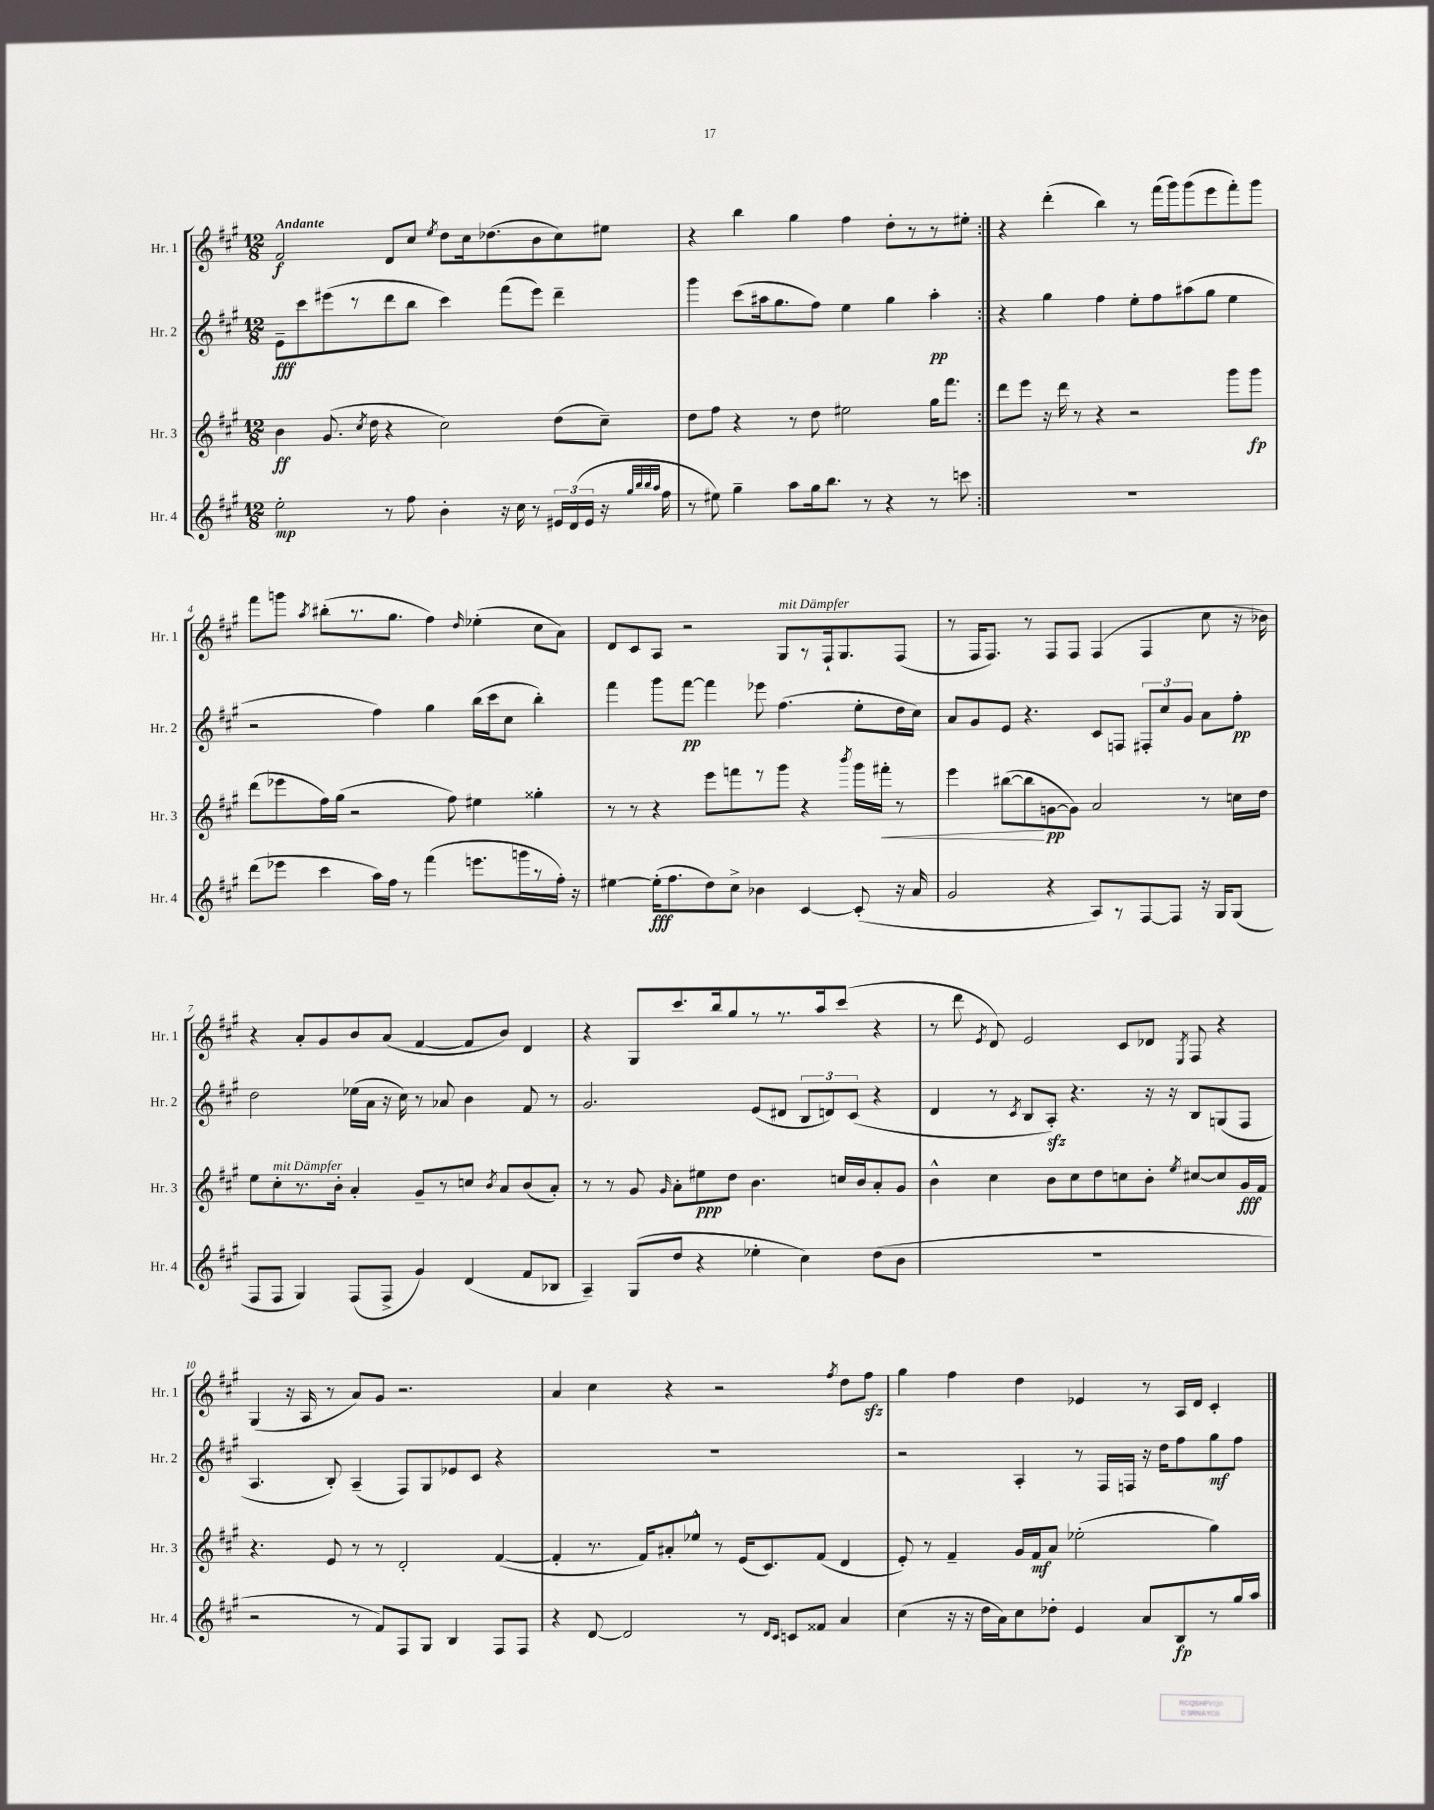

**kern	**kern	**kern	**kern
*staff4	*staff3	*staff2	*staff1
*clefG2	*clefG2	*clefG2	*clefG2
*k[f#c#g#]	*k[f#c#g#]	*k[f#c#g#]	*k[f#c#g#]
*M12/8	*M12/8	*M12/8	*M12/8
2ee'\	4b\	8e~\L	2f#/
.	.	8ccc#\	.
.	(8.g#/	(8eee#\	.
.	.	8r	.
.	8qcc#/	.	.
.	16dd\	.	.
8r	4r	8ddd\	8d/L
8ff#\	.	8bb\J	8cc#/J
.	.	.	8qee/
4b'\	2cc#\)	4ccc#\)	8dd\L
.	.	.	16cc#\k
.	.	.	(8.dd-\
16r	.	(8fff#\L	.
16cc#\	.	.	.
8r	.	8eee#\J)	8b\
24e#/LL	(8dd\L	4ddd~\	8cc#\)
(24d/	.	.	.
24e#/JJ	.	.	.
16r	8cc#~\J)	.	8ee#\J
32qqgg#/LLL	.	.	.
32qqbb/	.	.	.
32qqbb/	.	.	.
32qqaa/JJJ	.	.	.
16ff#\	.	.	.
=	=	=	=
8r	8dd\L	4ggg#\	4r
8ee#\)	8ff#\J	.	.
4gg#~\	4r	(8ccc#\L	4bb\
.	.	16aa#\k	.
.	.	8.gg#\	.
8aa\L	8r	.	4gg#\
16gg#\k	8dd\	8ff#\J)	.
8.bb\J	.	.	.
.	2ee#\	4ee\	4ff#\
8r	.	.	.
4r	.	4gg#\	8dd'\L
.	.	.	8r
8r	16gg#\LK	4aa#'\	8r
.	8.fff#\J	.	.
8ccc\	.	.	8ee#'\J
=:|!	=:|!	=:|!	=:|!
1.r	8ddd\L	4r	4r
.	8eee\J	.	.
.	16r	4gg#\	(4ddd'\
.	16ddd\	.	.
.	8r	.	.
.	4r	4ff#\	4bb\)
.	2r	8ee'\L	8r
.	.	8ff#\	(16fff#\LL
.	.	.	16ggg#\J)
.	.	(8aa#\	(8ggg#\
.	.	8gg#\J	8eee\
.	8ggg#\L	4ee\	8fff#'\)
.	8ggg#\J	.	8ggg#\J
=	=	=	=
(8ddd\L	(8ddd\L	2r	8fff#\L
8eee-\J	8eee-\	.	8ggg\J
.	.	.	8qaa/
4ccc#\	16ff#\L)	.	(8bb#'\L
.	(16gg#\JJ	.	.
.	2r	.	8.r
16aa\LL)	.	4ff#\)	.
16ff#\JJ	.	.	8.gg#\J
8r	.	.	.
(4fff#\	.	4gg#\	4ff#\)
.	8ff#\)	.	.
.	.	.	16qqdd/
8.eee\L	4ee#\	(16bb\LL	(4ee-'\
.	.	16ccc#\J	.
.	.	8cc#\J	.
16ggg\L	.	.	.
8r	4gg##'\	4bb'\)	8cc#\L
16ff#'\JJ)	.	.	8a\J)
16r	.	.	.
=	=	=	=
[4ee#\	8r	4fff#\	8d/L
.	8r	.	8c#/
(16ee#'\]LK	4r	8ggg#\L	8A/J
8.ff#\	.	.	.
.	.	[8fff#\J	2r
8dd\)	8eee\L	4fff#\]	.
8cc#^\J	8fff\	.	.
4b-\	8r	8eee-\	.
.	8ggg#\J	(4.ff#\	8G#/L
[4c#/	4r	.	8r
.	.	.	16F#`/k
.	.	.	8.G#/
.	8qbbb/	.	.
(8c#'/]	16ggg#\LL	8ee'\L	.
.	16fff#'\JJ	.	.
16r	8r	16dd\L	(8F#/J
16a/	.	16cc#\JJ)	.
=	=	=	=
2g#/	4eee\	8a/L	8r
.	.	8g#/	16F#/LK
.	.	.	8.F#/J)
.	([8bb#\L	8e/J	.
.	8bb#\]	4.r	8r
4r	[8g\	.	8F#/L
.	8g\]J)	.	8F#/J
8A/L)	2a/	8c#/L	(4F#/
8r	.	8F/J	.
[8F#/	.	12F#'/L	4F#/
.	.	12cc#/	.
8F#/]J	.	.	.
.	.	12g#/J	.
16r	8r	8a\L	8cc#\
16G#/LK	.	.	.
(8G#/J	16cc\LL	8ff#'\J	16r
.	16dd\JJ	.	16b-\)
=	=	=	=
8F#/L	8ee\L	2dd\	4r
8F#/J	8cc#'\	.	.
4G#/)	8.r	.	8a'/L
.	.	.	8g#/
.	16b'\Jk	.	.
(8F#/L	4a'/	(16ee-\LL	8b/
.	.	16a\JJ	.
8F#^/J	.	16r	(8a/J
.	.	16cc#\)	.
4g#/)	8g#~/L	8r	[4f#/
.	8r	8a-/	.
(4d/	8cc/J	4b\	8f#/]L
.	8qb/	.	.
.	8a/L	.	8b/J)
8f#/L	(8b/	8f#/	4d/
8B-/J	8a'/J)	8r	.
=	=	=	=
4A~/)	8r	2.g#/	4r
.	8r	.	.
(8G#/L	8g#/	.	8G#/L
.	16qqg#/	.	.
8dd/J	8a'\L	.	8.ccc#/
4r	8ee#\	.	.
.	.	.	16bb/k
.	8dd\J	.	8gg#/
4ee-'\	4.b\	(8e/L	8r
.	.	8d#/J	8.r
4cc#\)	.	12B/L	.
.	.	.	16aa/k
.	.	12d/)	.
.	16cc/LL	.	(8ccc#/J
.	.	(12c#/J	.
.	16b/J	.	.
(8dd\L	8a'/	4r	4r
8b\J	8g#/J	.	.
=	=	=	=
1.r	4b^^\	4d/	8r
.	.	.	8ddd\
.	.	.	8qe/
.	4cc#\	8r	8d/)
.	.	8qc#/	.
.	.	8B/L	2e/
.	8b\L	8A'/J)	.
.	8cc#\	4.r	.
.	8dd\	.	.
.	8cc\	.	8c#/L
.	8b'\J	16r	8d-/J
.	.	16r	.
.	8qee/	.	8qE/
.	[8cc#/L	8B/L	8F#/
.	8cc#/]	(8G/	4r
.	16g#/L	8F#/J	.
.	16f#/JJ	.	.
=	=	=	=
2r	4.r	4.A/	(4G#/
.	.	.	16r
.	.	.	16A/
.	8e/	8B'/)	8r
8r	8r	(4A~/	8a/L)
8f#/L)	8r	.	8g#/J
8F#/	2d'/	8F#/L)	2.r
8G#/J	.	8G#/	.
4B/	.	8e-/	.
.	.	8c#/J	.
8F#/L	([4f#/	4r	.
8F#/J	.	.	.
=	=	=	=
4r	4f#'/]	1.r	4a/
[8d/	8.r	.	4cc#\
2d/]	.	.	.
.	16f#/LK)	.	.
.	8a#'/	.	4r
.	8ee-^^/J	.	.
.	8r	.	2r
8r	(16e/LK	.	.
.	8.c#/)	.	.
16qqd/LL	.	.	.
16qqc#/JJ	.	.	.
8c/L	.	.	.
8f##/J	(8f#/J	.	.
.	.	.	8qff#/
4a/	4d/	.	8dd\L
.	.	.	8ff#\J
=	=	=	=
(4cc#\	8e'/)	2r	4gg#\
.	8r	.	.
16r	4f#~/	.	4ff#\
16r	.	.	.
16dd\LL	.	.	.
16a\J)	.	.	.
8cc#\	16g#/LL	4A'/	4dd\
.	16f#/J	.	.
8dd-'\J	8a/J	.	.
4e/	(2ee-'\	8r	4e-/
.	.	16F#/LL	.
.	.	16F/JJ	.
8a/L	.	16r	8r
.	.	16dd\LK	.
8B/	.	8ff#\	16A/LL
.	.	.	16d/JJ
8r	4gg#\)	8gg#\	4c#'/
16gg#/L	.	8ff#\J	.
16aa/JJ	.	.	.
==	==	==	==
*-	*-	*-	*-
